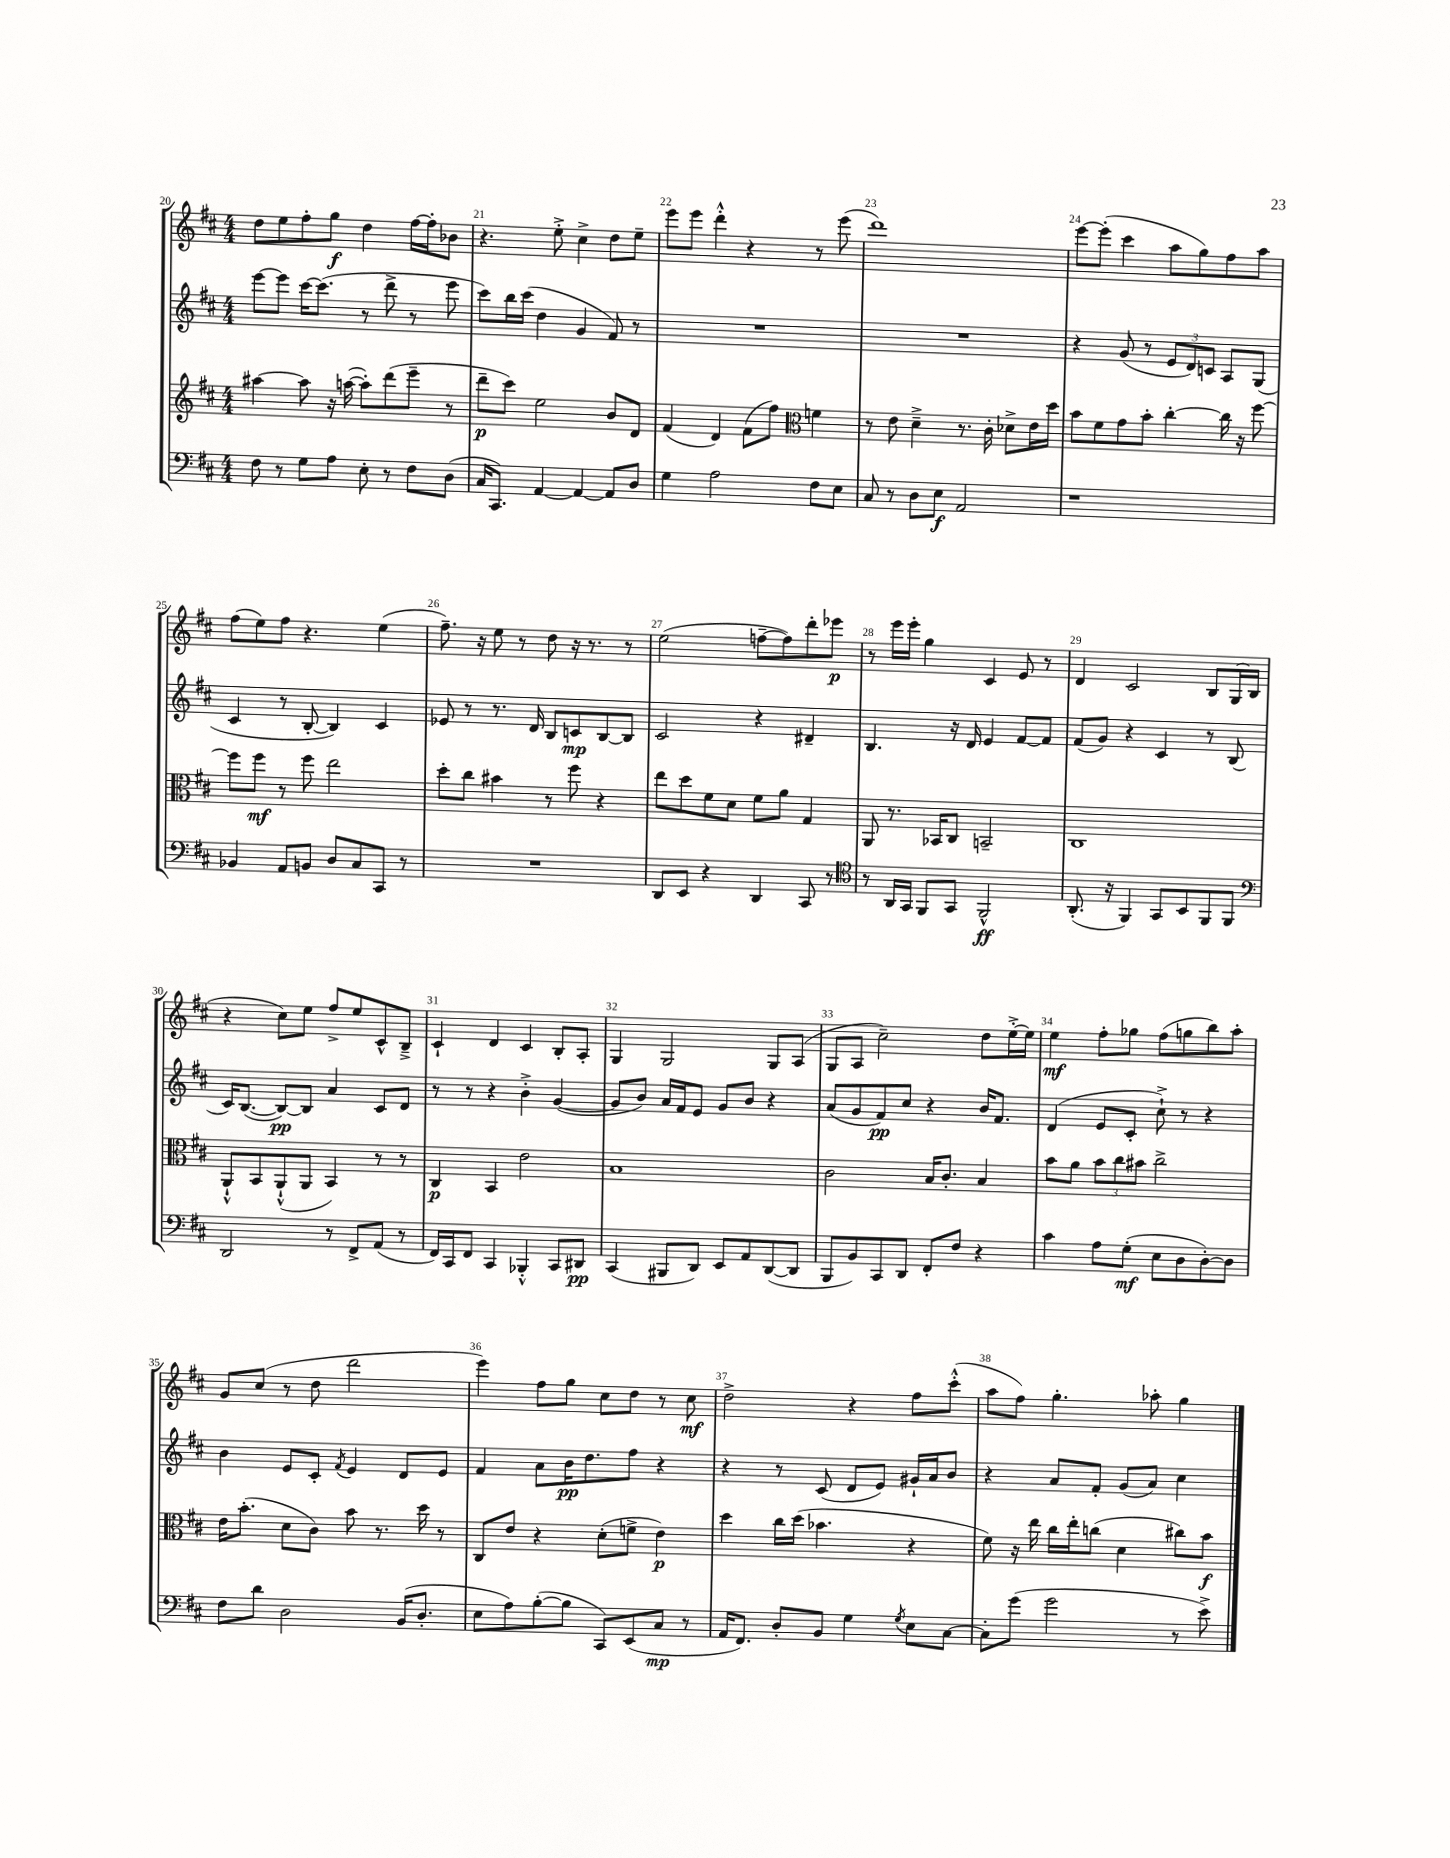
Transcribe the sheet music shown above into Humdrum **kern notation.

**kern	**dynam	**kern	**dynam	**kern	**dynam	**kern	**dynam
*part4	*part4	*part3	*part3	*part2	*part2	*part1	*part1
*staff4	*staff4	*staff3	*staff3	*staff2	*staff2	*staff1	*staff1
*clefF4	*	*clefG2	*	*clefG2	*	*clefG2	*
*k[f#c#]	*	*k[f#c#]	*	*k[f#c#]	*	*k[f#c#]	*
*M4/4	*	*M4/4	*	*M4/4	*	*M4/4	*
=20	=20	=20	=20	=20	=20	=20	=20
8F#\	.	[4aa#X\	.	[8eee\L	.	8dd\L	.
8r	.	.	.	8eee\J]	.	8ee\	.
8G\L	.	8aa#\]	.	[16ccc#\KL	.	8ff#'\	.
.	.	.	.	(8.ccc#\J]	.	.	.
8A\J	.	16r	.	.	.	8gg\J	f
.	.	([16aan\	.	.	.	.	.
8E'\	.	8aa'\L])	.	8r	.	4dd\	.
8r	.	(8ddd\	.	8ddd^\	.	.	.
8F#\L	.	8eee~\J	.	8r	.	[16ff#\LL	.
.	.	.	.	.	.	16ff#'\J]	.
(8D\J	.	8r	.	8eee\	.	8b-X\J	.
=21	=21	=21	=21	=21	=21	=21	=21
16C#/KL	.	8ddd~\L	p	8ccc#\L)	.	4.r	.
8.CC#/J)	.	.	.	.	.	.	.
.	.	8ccc#\J)	.	16bb\L	.	.	.
.	.	.	.	(16ccc#\JJ	.	.	.
[4AA/	.	2ee\	.	4dd\	.	.	.
.	.	.	.	.	.	8ee'^\	.
4AA/_	.	.	.	4g/	.	4cc#^\	.
8AA/L]	.	8b/L	.	8f#/)	.	8dd\L	.
8D/J	.	8d/J	.	8r	.	8ee~\J	.
=22	=22	=22	=22	=22	=22	=22	=22
4G\	.	(4f#/	.	1r	.	8eee\L	.
.	.	.	.	.	.	8eee\J	.
2A\	.	4d/)	.	.	.	4ddd'^^\	.
.	.	(8f#\L	.	.	.	4r	.
.	.	8ff#\J)	.	.	.	.	.
*	*	*clefC3	*	*	*	*	*
8F#\L	.	4fn\	.	.	.	8r	.
8E\J	.	.	.	.	.	(8eee\	.
=23	=23	=23	=23	=23	=23	=23	=23
8C#/	.	8r	.	1r	.	1ddd)	.
8r	.	8e\	.	.	.	.	.
8D\L	.	4d~^\	.	.	.	.	.
8E\J	f	.	.	.	.	.	.
2AA/	.	8.r	.	.	.	.	.
.	.	16c#'\	.	.	.	.	.
.	.	8d-X^\L	.	.	.	.	.
.	.	16e\L	.	.	.	.	.
.	.	16dd\JJ	.	.	.	.	.
=24	=24	=24	=24	=24	=24	=24	=24
1r	.	8b\L	.	4r	.	[8eee\L	.
.	.	8f#\	.	.	.	(8eee'\J]	.
.	.	8g\	.	(8g/	.	4ccc#\	.
.	.	8b'\J	.	8r	.	.	.
.	.	[4cc#'\	.	12e/L	.	8aa\L	.
.	.	.	.	12d/)	.	.	.
.	.	.	.	.	.	8gg\)	.
.	.	.	.	12cn/J	.	.	.
.	.	16cc#\]	.	8A/L	.	8ff#\	.
.	.	16r	.	.	.	.	.
.	.	[8ff#\	.	(8G/J	.	8aa\J	.
!!LO:LB:g=z
=25	=25	=25	=25	=25	=25	=25	=25
4BB-X/	.	8ff#\L]	.	4c#/	.	(8ff#\L	.
.	.	8ff#\J	mf	.	.	8ee\)	.
8AA/L	.	8r	.	8r	.	8ff#\J	.
8BBn/J	.	8ff#\	.	[8B'/	.	4.r	.
8D/L	.	2ee\	.	4B/])	.	.	.
8C#/	.	.	.	.	.	.	.
8CC#/J	.	.	.	4c#/	.	(4ee\	.
8r	.	.	.	.	.	.	.
=26	=26	=26	=26	=26	=26	=26	=26
1r	.	8dd'\L	.	8e-X/	.	8.ff#~\)	.
.	.	8cc#\J	.	8r	.	.	.
.	.	.	.	.	.	16r	.
.	.	4b#X\	.	8.r	.	8ee\	.
.	.	.	.	.	.	8r	.
.	.	.	.	16d/	.	.	.
.	.	8r	.	8B/L	.	8dd\	.
.	.	8ff#\	.	8cn/	mp	16r	.
.	.	.	.	.	.	8.r	.
.	.	4r	.	[8B/	.	.	.
.	.	.	.	8B/J]	.	8r	.
=27	=27	=27	=27	=27	=27	=27	=27
8DD/L	.	8ee\L	.	2c#/	.	(2ee\	.
8EE/J	.	8dd\	.	.	.	.	.
4r	.	8f#\	.	.	.	.	.
.	.	8d\J	.	.	.	.	.
4DD/	.	8f#\L	.	4r	.	[8ffn~\L	.
.	.	8a\J	.	.	.	8ff\])	.
8CC#/	.	4G/	.	4d#X~/	.	8ddd'\	.
8r	.	.	.	.	.	8eee-X\J	p
=28	=28	=28	=28	=28	=28	=28	=28
*clefC4	*	*	*	*	*	*	*
8r	.	8AA/	.	4.B/	.	8r	.
16AA/LL	.	8.r	.	.	.	16eee\LL	.
16GG/JJ	.	.	.	.	.	16eee'\JJ	.
8FF#/L	.	.	.	.	.	4gg\	.
.	.	16BB-X/KL	.	.	.	.	.
8GG/J	.	8C#/J	.	16r	.	.	.
.	.	.	.	16d/	.	.	.
2FF#^^/	ff	2BBn~/	.	4e/	.	4c#/	.
.	.	.	.	[8f#/L	.	8e/	.
.	.	.	.	8f#/J]	.	8r	.
=29	=29	=29	=29	=29	=29	=29	=29
(8.AA'/	.	1C#	.	(8f#/L	.	4d/	.
.	.	.	.	8g/J)	.	.	.
16r	.	.	.	.	.	.	.
4FF#/)	.	.	.	4r	.	2c#/	.
8GG/L	.	.	.	4c#/	.	.	.
8BB/	.	.	.	.	.	.	.
8FF#/	.	.	.	8r	.	8B/L	.
8FF#/J	.	.	.	(8B/	.	(16G/L	.
.	.	.	.	.	.	16B/JJ	.
!!LO:LB:g=z
=30	=30	=30	=30	=30	=30	=30	=30
*clefF4	*	*	*	*	*	*	*
2DD/	.	8AA`^^/L	.	16c#/KL)	.	4r	.
.	.	.	.	([8.B/J	.	.	.
.	.	8BB/	.	.	.	.	.
.	.	(8AA`^^/	.	8B/L_)	pp	8cc#\L)	.
.	.	8AA/J	.	8B/J]	.	8ee\J	.
8r	.	4BB/)	.	4a/	.	8ff#^/L	.
8FF#^/L	.	.	.	.	.	8ee/	.
(8AA/J	.	8r	.	8c#/L	.	8c#^^/	.
8r	.	8r	.	8d/J	.	8B~^/J	.
=31	=31	=31	=31	=31	=31	=31	=31
16FF#/LL)	.	4C#/	p	8r	.	4c#`/	.
16CC#/J	.	.	.	.	.	.	.
8FF#/J	.	.	.	8r	.	.	.
4CC#/	.	4BB/	.	4r	.	4d/	.
4BBB-X'^^/	.	2e\	.	4b'^\	.	4c#/	.
8CC#/L	.	.	.	([4g/	.	8B'/L	.
8DD#X/J	pp	.	.	.	.	8A'/J	.
=32	=32	=32	=32	=32	=32	=32	=32
(4CC#/	.	1B	.	8g/L]	.	4G/	.
.	.	.	.	8b/J)	.	.	.
8BBB#X/L	.	.	.	16a/LL	.	2G/	.
.	.	.	.	16f#/J	.	.	.
8DD/J)	.	.	.	8e/J	.	.	.
8EE/L	.	.	.	8g/L	.	.	.
8AA/	.	.	.	8b/J	.	.	.
([8DD/	.	.	.	4r	.	8G/L	.
8DD/J]	.	.	.	.	.	(8A/J	.
=33	=33	=33	=33	=33	=33	=33	=33
8BBB/L	.	2c#\	.	(8a/L	.	8G/L	.
8BB/)	.	.	.	8g/	.	8A/J	.
8CC#/	.	.	.	8f#/)	pp	2cc#~\)	.
8DD/J	.	.	.	8cc#/J	.	.	.
8FF#'/L	.	16B/KL	.	4r	.	.	.
.	.	8.c#'/J	.	.	.	.	.
8F#/J	.	.	.	.	.	.	.
4r	.	4B/	.	16b/KL	.	8dd\L	.
.	.	.	.	8.f#/J	.	.	.
.	.	.	.	.	.	[16ee'^\L	.
.	.	.	.	.	.	16ee\JJ]	.
=34	=34	=34	=34	=34	=34	=34	=34
4c#\	.	8b\L	.	(4d/	.	4ee\	mf
.	.	8a\J	.	.	.	.	.
8A\L	.	12b\L	.	8e/L	.	8ff#'\L	.
.	.	12cc#\	.	.	.	.	.
(8G'\J	mf	.	.	8c#'/J	.	8gg-X\J	.
.	.	12b#X\J	.	.	.	.	.
8E\L	.	2cc#^\	.	8cc#`^\)	.	(8ff#\L	.
8D\	.	.	.	8r	.	8ggn\	.
[8D'\)	.	.	.	4r	.	8bb\)	.
8D\J]	.	.	.	.	.	8aa'\J	.
!!LO:LB:g=z
=35	=35	=35	=35	=35	=35	=35	=35
8F#\L	.	16e\KL	.	4b\	.	8g/L	.
.	.	(8.b'\J	.	.	.	.	.
8d\J	.	.	.	.	.	(8cc#/J	.
2D\	.	8d\L	.	8e/L	.	8r	.
.	.	8c#\J)	.	8c#'/J	.	8dd\	.
.	.	.	.	8qf#/	.	.	.
.	.	8b\	.	4e/	.	2ddd\	.
.	.	8.r	.	.	.	.	.
(16BB/KL	.	.	.	8d/L	.	.	.
8.D'/J	.	16dd\	.	.	.	.	.
.	.	8r	.	8e/J	.	.	.
=36	=36	=36	=36	=36	=36	=36	=36
8E\L	.	8C#/L	.	4f#/	.	4eee\)	.
8A\)	.	8e/J	.	.	.	.	.
([8B'\	.	4r	.	8a\L	.	8ff#\L	.
8B\J]	.	.	.	16b\K	pp	8gg\J	.
.	.	.	.	8.dd\	.	.	.
8CC#/L)	.	(8d'\L	.	.	.	8cc#\L	.
(8EE/	.	8fn^\J	.	8ff#\J	.	8dd\J	.
8C#/J	mp	4e\)	p	4r	.	8r	.
8r	.	.	.	.	.	8cc#\	mf
=37	=37	=37	=37	=37	=37	=37	=37
16AA/KL	.	4dd\	.	4r	.	2dd^\	.
8.FF#/J)	.	.	.	.	.	.	.
8D'/L	.	16cc#\LL	.	8r	.	.	.
.	.	(16dd\JJ	.	.	.	.	.
8BB/J	.	4.b-X\	.	(8c#/	.	.	.
4G\	.	.	.	8d/L	.	4r	.
.	.	.	.	8e/J)	.	.	.
8qG/	.	.	.	.	.	.	.
8E\L	.	4r	.	16g#X`/LL	.	8ff#\L	.
.	.	.	.	16a/J	.	.	.
[8C#\J	.	.	.	8b/J	.	(8ccc#'^^\J	.
=38	=38	=38	=38	=38	=38	=38	=38
8C#'\L]	.	8f#\)	.	4r	.	8aa\L	.
(8g\J	.	16r	.	.	.	8ff#\J)	.
.	.	16ee\	.	.	.	.	.
2g\	.	16cc#\LL	.	8a/L	.	4.gg'\	.
.	.	16ee'\J	.	.	.	.	.
.	.	(8ccn\J	.	8f#'/J	.	.	.
.	.	4d\	.	(8g/L	.	.	.
.	.	.	.	8a/J)	.	8aa-X'\	.
8r	.	8cc#X\L)	.	4cc#\	.	4gg\	.
8e^\)	.	8b\J	f	.	.	.	.
==	==	==	==	==	==	==	==
*-	*-	*-	*-	*-	*-	*-	*-
